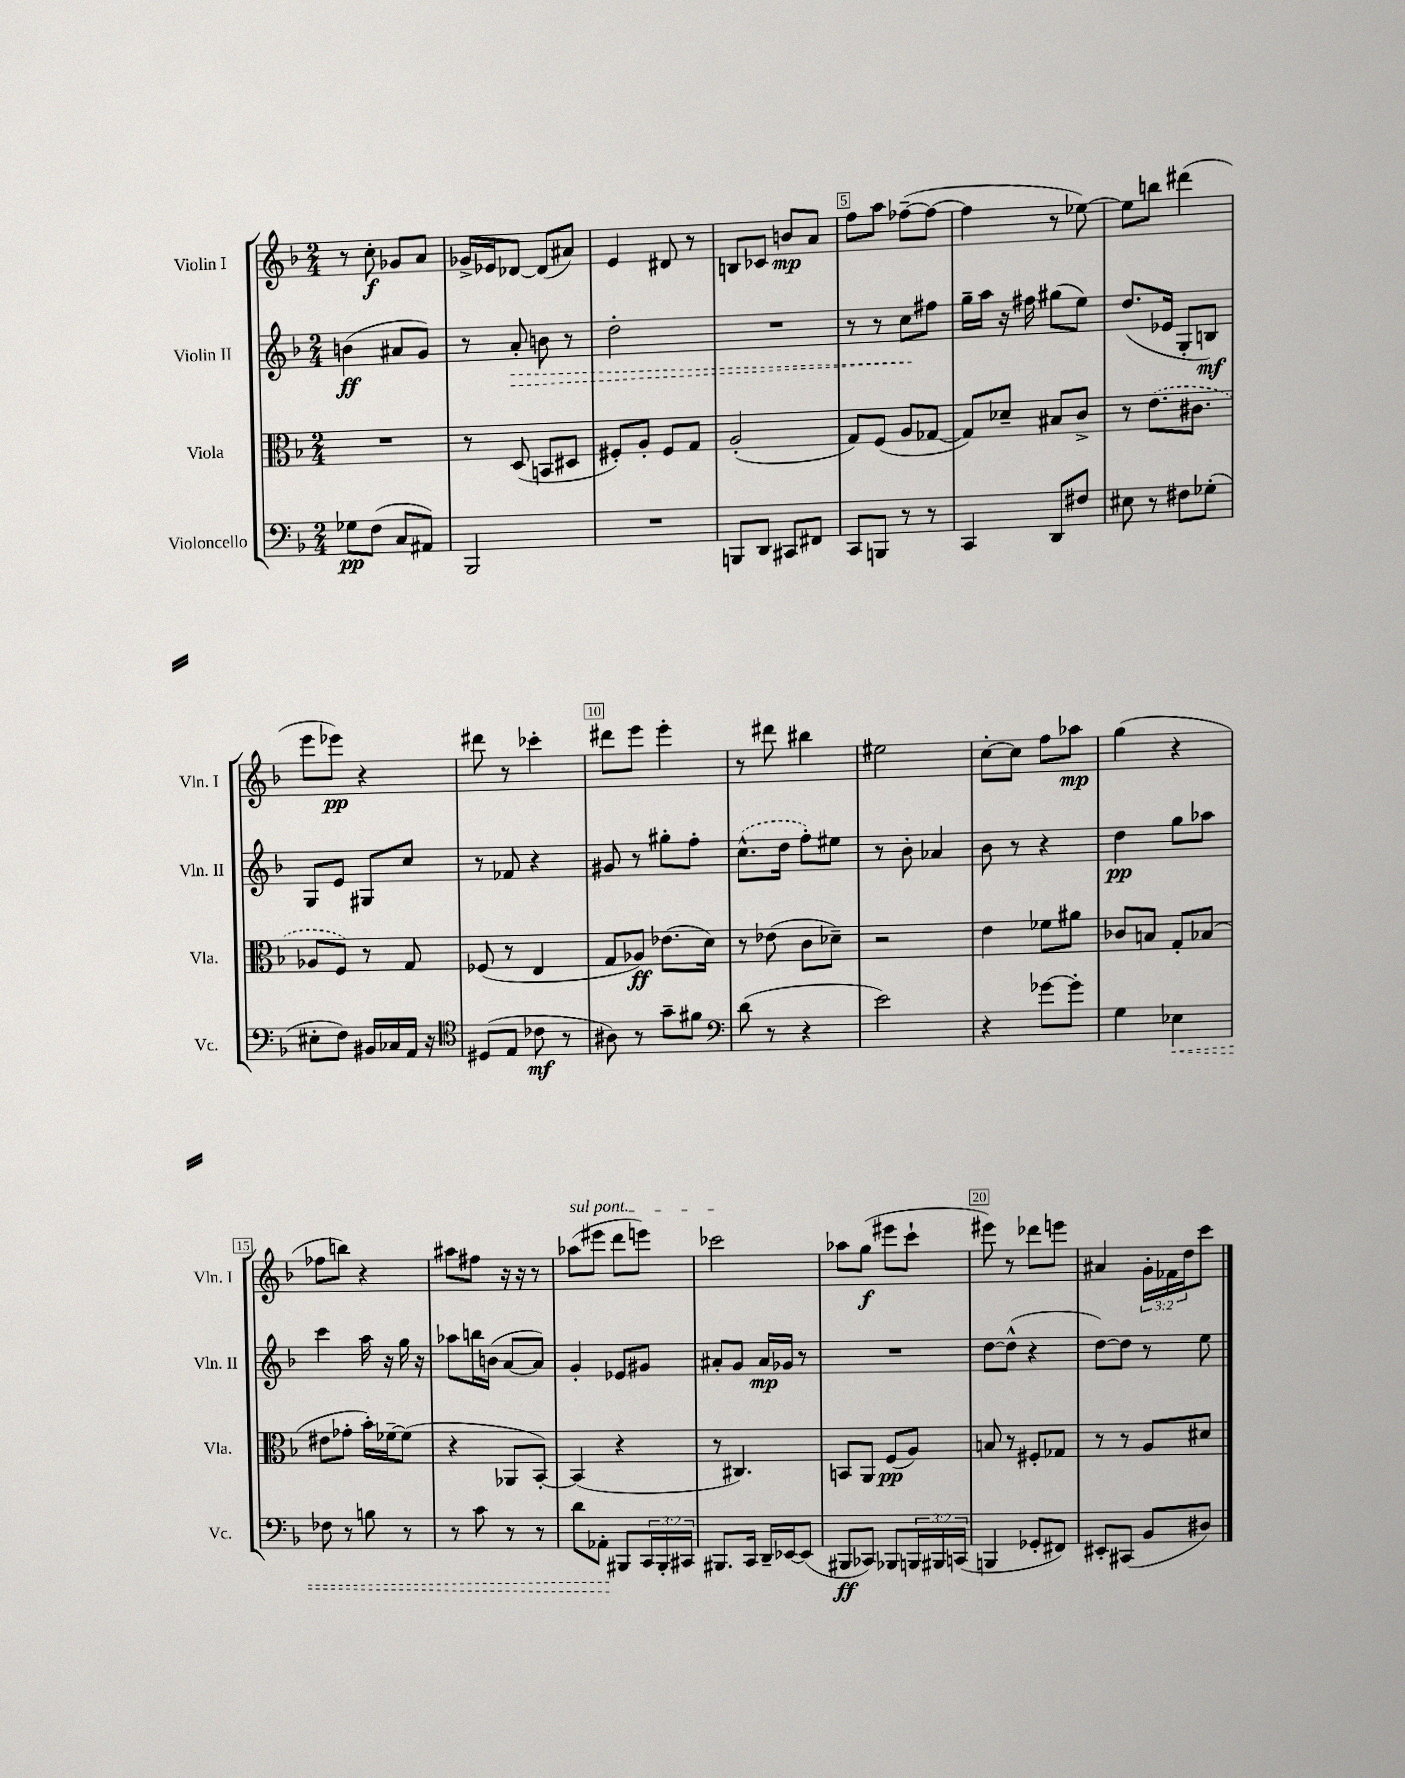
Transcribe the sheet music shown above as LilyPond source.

<<
\new StaffGroup <<
\new Staff = "s0" \with { instrumentName = "Violin I" shortInstrumentName = "Vln. I" } {
    \clef treble \key f \major \numericTimeSignature \time 2/4 \override Staff.TupletNumber.text = #tuplet-number::calc-fraction-text
    r8 c''8-.\f ges'8 a'8 |
    ges'16-> ees'16 des'8~ des'8( ais'8) |
    e'4 dis'8 r8 |
    b8 ces'8 b'8\mp a'8 |
    f''8 a''8 fes''8~--( fes''8~ |
    fes''4 r8 ees''8~) |
    ees''8 b''8 dis'''4( |
    e'''8 ees'''8\pp) r4 |
    dis'''8 r8 ces'''4-. |
    dis'''8 e'''8 e'''4-. |
    r8 dis'''8 bis''4 |
    eis''2 |
    c''8~-. c''8 f''8 aes''8\mp |
    g''4( r4 |
    fes''8 b''8) r4 |
    ais''8 fis''8 r16 r16 r8 |
    \once \override TextSpanner.bound-details.left.text = \markup { \italic "sul pont." } aes''8\startTextSpan( eis'''8 d'''8 e'''8) |
    ces'''2\stopTextSpan |
    aes''8 g''8\f( eis'''8 c'''8-! |
    eis'''8) r8 des'''8 e'''8 |
    ais'4 \tuplet 3/2 { g'16-. fes'16 d''16 } c'''8 \bar "|." |
}
\new Staff = "s1" \with { instrumentName = "Violin II" shortInstrumentName = "Vln. II" } {
    \clef treble \key f \major \numericTimeSignature \time 2/4
    b'4\ff( ais'8 g'8) |
    r8 \once \override Hairpin.style = #'dashed-line a'8-.\> b'8 r8 |
    d''2-. |
    R2 |
    r8 r8 c''8\! fis''8 |
    g''16-- a''16 r16 fis''16 gis''8( e''8) |
    d''8.( ees'16 g8-. b8\mf) |
    g8 e'8 gis8 c''8 |
    r8 fes'8 r4 |
    gis'8 r8 gis''8-. f''8-. |
    \once \slurDashed c''8.-^( d''16 f''8-.) eis''8 |
    r8 bes'8-. aes'4 |
    bes'8 r8 r4 |
    d''4\pp g''8 aes''8 |
    c'''4 a''16 r16 g''16 r16 |
    aes''8 b''16 b'16( a'8~ a'8) |
    g'4-. ees'8 gis'8 |
    ais'8-. g'8 ais'16\mp ges'16 r8 |
    R2 |
    d''8~ d''8-^( r4 |
    d''8~) d''8 r8 e''8 \bar "|." |
}
\new Staff = "s2" \with { instrumentName = "Viola" shortInstrumentName = "Vla." } {
    \clef alto \key f \major \numericTimeSignature \time 2/4
    R2 |
    r8 d8( b,8 dis8 |
    fis8-.) a8-. fis8 g8 |
    a2-.( |
    g8) f8( a8 ges8~ |
    ges8) des'8-- bis8 c'8-> |
    r8 \once \slurDashed e'8.( cis'8. |
    aes8 f8) r8 g8 |
    fes8( r8 e4 |
    g8 aes8\ff) ees'8.( d'16) |
    r8 ees'8( c'8 des'8--) |
    r2 |
    e'4 fes'8 ais'8 |
    ces'8 b8 g8-. bes8( |
    eis'8 ges'8-. bes'16-.) fes'16~-- fes'8( |
    r4 aes,8 bes,8~-.) |
    bes,4( r4 |
    r8 cis4.) |
    b,8 a,8 f8\pp( a8) |
    b8 r8 fis8-. ges8 |
    r8 r8 a8 dis'8 \bar "|." |
}
\new Staff = "s3" \with { instrumentName = "Violoncello" shortInstrumentName = "Vc." } {
    \clef bass \key f \major \numericTimeSignature \time 2/4 \override Staff.TupletNumber.text = #tuplet-number::calc-fraction-text
    ges8\pp f8( c8 ais,8) |
    bes,,2 |
    R2 |
    b,,8 d,8 cis,8 fis,8 |
    c,8 b,,8 r8 r8 |
    c,4 d,8 fis8 |
    eis8 r8 fis8 ges8-.( |
    eis8-. f8) bis,16 ces16 a,16 r16 |
    \clef tenor dis8( e8 ces'8\mf r8 |
    ais8) r8 g'8-- fis'8 |
    \clef bass d'8( r8 r4 |
    e'2) |
    r4 ges'8~ ges'8-. |
    g4 \once \override Hairpin.style = #'dashed-line ees4\< |
    fes8 r8 b8 r8 |
    r8 c'8 r8 r8 |
    d'8 aes,8-.\! bis,,8 \tuplet 3/2 { c,16 bis,,16-. cis,16 } |
    bis,,8. c,16 d,16-- ees,16~ ees,8( |
    bis,,8\ff ces,8) bes,,8 \tuplet 3/2 { b,,16 bis,,16 c,16( } |
    b,,4 ges,8-. fis,8) |
    eis,8-. cis,8( bes,8 dis8) \bar "|." |
}
>>
>>
\layout { \context { \Score \override BarNumber.break-visibility = ##(#f #t #t) barNumberVisibility = #(every-nth-bar-number-visible 5) \override BarNumber.stencil = #(make-stencil-boxer 0.1 0.3 ly:text-interface::print) } }
